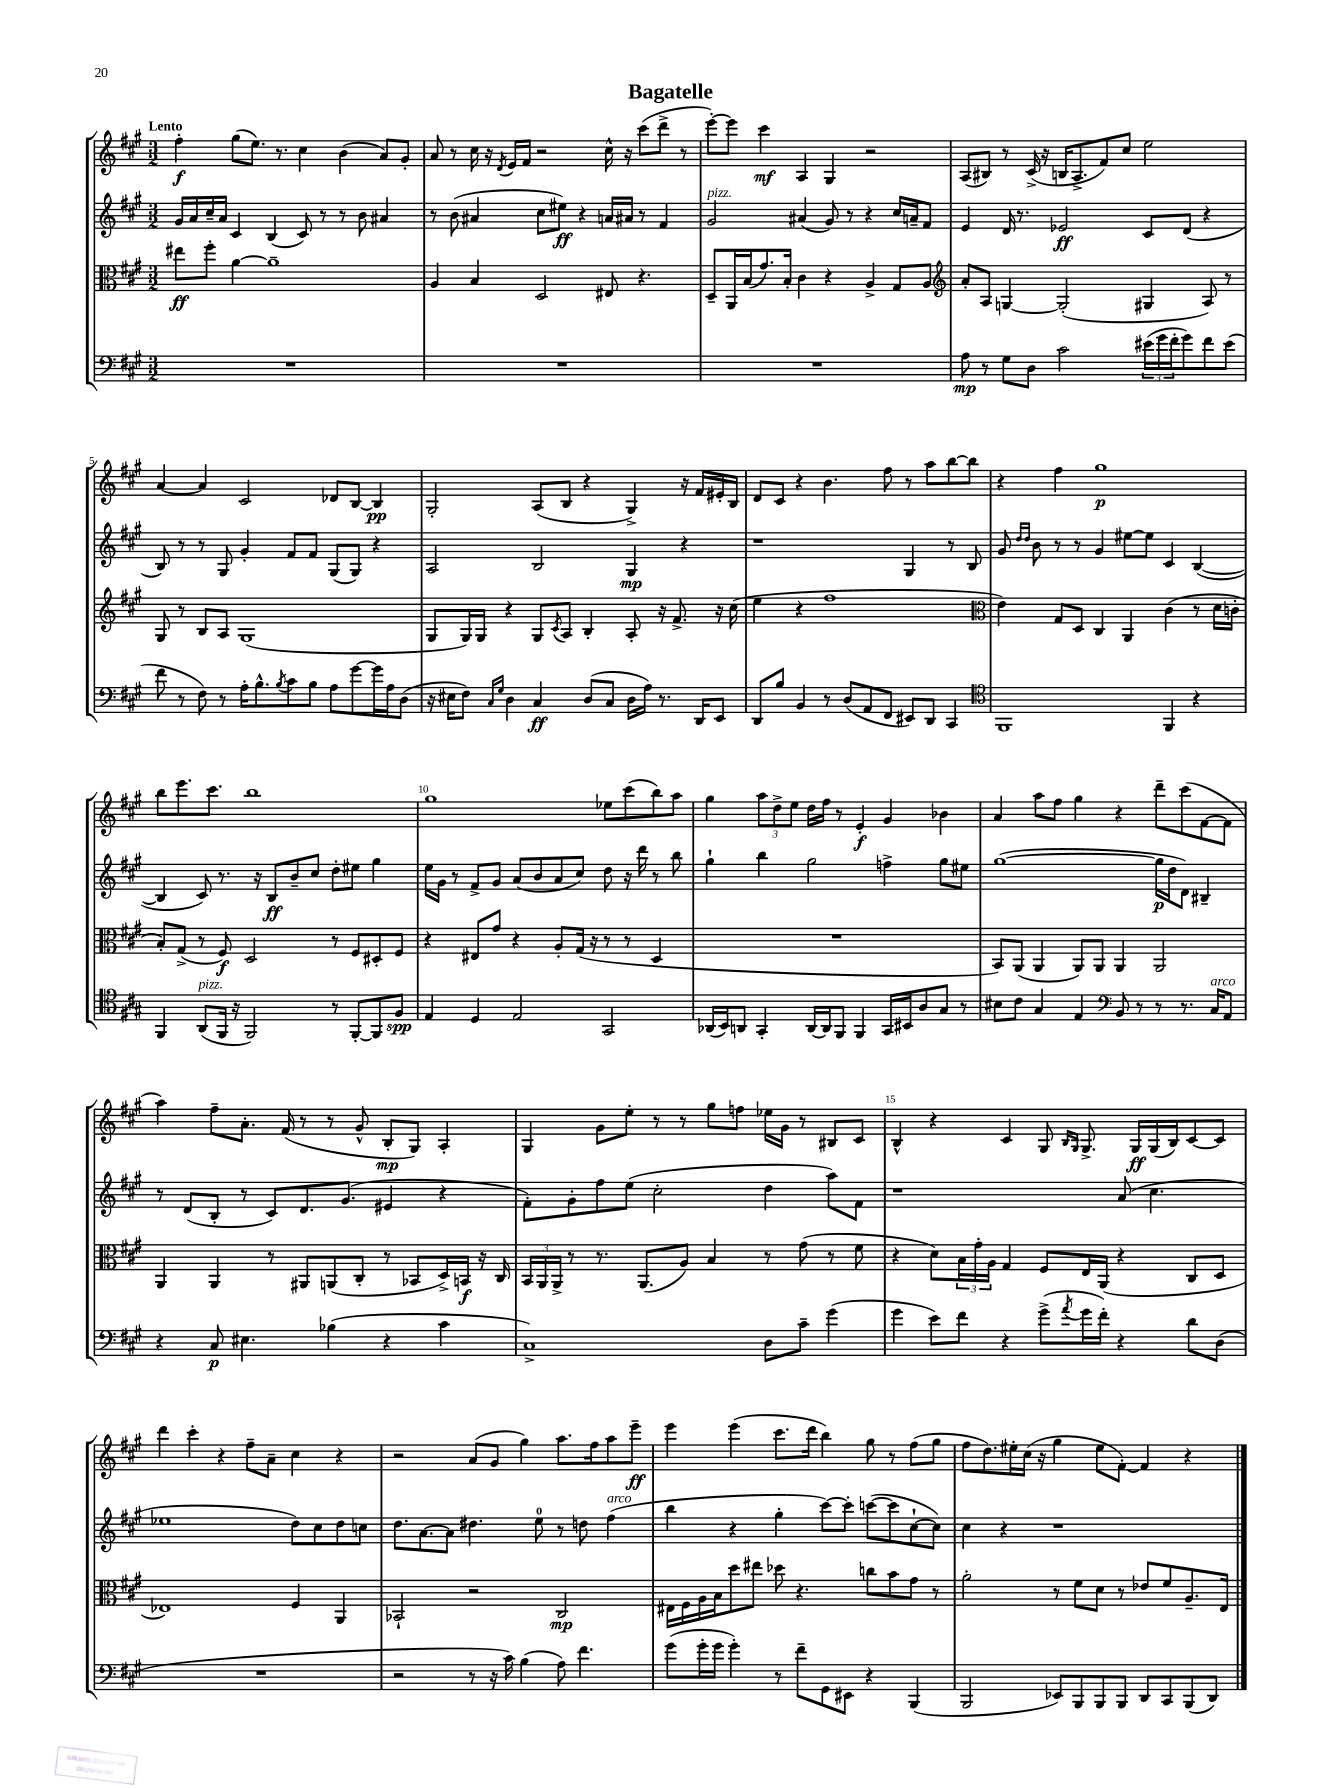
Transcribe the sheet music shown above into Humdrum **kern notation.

**kern	**kern	**kern	**kern
*staff4	*staff3	*staff2	*staff1
*clefF4	*clefC3	*clefG2	*clefG2
*k[f#c#g#]	*k[f#c#g#]	*k[f#c#g#]	*k[f#c#g#]
*M3/2	*M3/2	*M3/2	*M3/2
1.r	8ee#	16g#	4ff#'
.	.	16a	.
.	8ff#'	16cc#~	.
.	.	16a	.
.	[4a	4c#	(8gg#
.	.	.	8.ee)
.	1a~]	(4B	.
.	.	.	8.r
.	.	8c#)	4cc#
.	.	8r	.
.	.	8r	(4b
.	.	8b	.
.	.	4a#	8a)
.	.	.	8g#'
=	=	=	=
1.r	4A	8r	8a
.	.	(8b	8r
.	4B	4a#	16cc#
.	.	.	16r
.	.	.	8qd
.	.	.	16e
.	.	.	16f#
.	2D	8cc#	2r
.	.	8ee#)	.
.	.	4r	.
.	8E#	16a	16cc#^^
.	.	16a#	16r
.	4.r	8r	(8ccc#
.	.	4f#	8ddd^
.	.	.	8r
=	=	=	=
1.r	8D~	2g#	[8eee')
.	16AA	.	8eee]
.	(16B	.	.
.	8.g#)	.	4ccc#
.	16B'	.	.
.	4c#	(4a#	4A
.	4r	8g#)	4G#
.	.	8r	.
.	4A^	4r	2r
.	8G#	16cc#	.
.	.	16a~	.
.	8A	8f#	.
=	=	=	=
*	*clefG2	*	*
8A	8a'	4e	(8A
8r	8A	.	8B#)
8G#	[4G	16d	8r
.	.	8.r	.
8D	.	.	(16c#^
.	.	.	16r
2c#	(2G']	2e-	16B
.	.	.	8.A^
.	.	.	8f#)
.	.	.	8cc#
(24e#	4G#	8c#	2ee
24g#	.	.	.
24f#'	.	.	.
8g#)	.	(8d	.
8f#	8A)	4r	.
(8e#	8r	.	.
=	=	=	=
8f#	8G#	8B)	[4a
8r	8r	8r	.
8F#)	8B	8r	4a]
8r	8A	8G#	.
16A'	(1G#	4g#'	2c#
8.B^^	.	.	.
8qB	.	.	.
8c#	.	8f#	.
8B	.	8f#	.
8A	.	(8G#	8d-
[8g#	.	8G#)	[8B
16g#]	.	4r	4B]
16A	.	.	.
(8D	.	.	.
=	=	=	=
16r	8G#	2A	2G#'
16E#	.	.	.
8F#)	16G#)	.	.
.	16G#	.	.
16qqC#	.	.	.
16qqG#	.	.	.
4D	4r	.	.
4C#	8G#	2B	(8A
.	8qc#	.	.
.	8A	.	8B
(8D	4B'	.	4r
8C#	.	.	.
16D	8A'	4G#	4G#^)
16A)	.	.	.
8.r	16r	.	.
.	8.f#^	.	.
.	.	4r	16r
16DD	.	.	16f#
8EE	16r	.	16e#'
.	(16cc#	.	16B
=	=	=	=
8DD	4ee	1r	8d
8B	.	.	8c#
4BB	4r	.	4r
8r	1ff#	.	4.b
(8D	.	.	.
8AA	.	.	.
8FF#	.	.	8ff#
8EE#)	.	4G#	8r
8DD	.	.	8aa
4CC#	.	8r	[8bb
.	.	8B	8bb]
=	=	=	=
*clefC4	*clefC3	*	*
1FF#	4e)	8g#	4r
.	.	16qqdd	.
.	.	16qqdd	.
.	.	8b	.
.	8G#	8r	4ff#
.	8D	8r	.
.	4C#	4g#	1gg#
.	4AA	[8ee#	.
.	.	8ee#]	.
4FF#	(4c#	4c#	.
4r	8r	([4B	.
.	16d	.	.
.	16c'	.	.
=	=	=	=
4FF#	8B')	4B]	8bb
.	(8G#^	.	8.eee
(8AA	8r	8c#)	.
.	.	.	8.ccc#
16FF#	8F#)	8.r	.
16r	.	.	.
2FF#)	2D	.	1bb
.	.	16r	.
.	.	8B	.
.	.	8b~	.
.	.	8cc#	.
8r	8r	8dd'	.
[8FF#'	8F#	8ee#	.
8FF#]	8D#'	4gg#	.
8F#	8F#	.	.
=	=	=	=
4E	4r	16ee	1gg#
.	.	16g#	.
.	.	8r	.
4D	8E#	8f#^	.
.	8g#	8g#	.
2E	4r	(8a	.
.	.	8b	.
.	8A'	8a	.
.	(16G#	8cc#)	.
.	16r	.	.
2GG#	8r	8dd	8ee-
.	8r	16r	(8ccc#
.	.	16ddd	.
.	4D	8r	8bb)
.	.	8bb	8aa
=	=	=	=
(16AA-	1.r	4gg#`	4gg#
16BB)	.	.	.
8AA	.	.	.
4GG#'	.	4bb	12aa
.	.	.	12dd^
.	.	.	12ee
[16AA	.	2gg#	16dd
16AA]	.	.	16ff#
8FF#	.	.	8r
4FF#	.	.	4e'
16GG#	.	4ff^	4g#
16BB#	.	.	.
8A	.	.	.
8G#	.	8gg#	4b-
8r	.	8ee#	.
=	=	=	=
8B#	8BB)	([1gg#	4a
8c#	(8AA	.	.
4G#	4AA	.	8aa
.	.	.	8ff#
4E	8AA)	.	4gg#
.	8AA	.	.
*clefF4	*	*	*
8BB	4AA	.	4r
8r	.	.	.
8r	2AA	16gg#]	8ddd~
.	.	16dd	.
8.r	.	8d)	(8ccc#
.	.	4B#~	[8f#
16C#	.	.	.
8AA	.	.	8f#]
=	=	=	=
4r	4AA	8r	4aa)
.	.	(8d	.
8C#	4AA	8B'	8ff#~
4.E#	.	8r	8.a'
.	8r	8c#)	.
.	.	.	(16f#
.	8AA#	8.d	8r
(4B-	(8AA	.	8r
.	.	(8.g#	.
.	8C#'	.	8g#^^
4r	8r	4e#	8B'
.	8BB-	.	8G#)
4c#	16D^)	4r	4A'
.	16BB	.	.
.	16r	.	.
.	16C#	.	.
=	=	=	=
1C#^)	24BB	8f#')	4G#
.	24AA	.	.
.	24AA^	.	.
.	8r	8g#'	.
.	8.r	8ff#	8g#
.	.	(8ee	8ee'
.	(8.AA	.	.
.	.	2cc#'	8r
.	8A)	.	8r
.	4B	.	8gg#
.	.	.	8ff
8D	8r	4dd	16ee-
.	.	.	16g#
8c#~	(8g#	.	8r
(4g#	8r	8aa)	8B#
.	8f#	8f#	8c#
=	=	=	=
4g#	4r	1r	4B^^
8e)	8d)	.	4r
8f#	24B	.	.
.	24g#'	.	.
.	24A	.	.
4r	4G#	.	4c#
(8g#^	8F#	.	8G#
.	.	.	16qqB
8qa	.	.	16qqG#
16g#	16E	.	8.G#^
16f#')	(16AA	.	.
4r	4r	(8a	.
.	.	.	16G#
.	.	4.cc#	(16G#
.	.	.	16B)
8d	8C#	.	[8c#
(8D	8D	.	8c#]
=	=	=	=
1.r	1E-)	1ee-	4ddd
.	.	.	4ccc#'
.	.	.	4r
.	.	.	8ff#~
.	.	.	8a~
.	4F#	8dd)	4cc#
.	.	8cc#	.
.	4AA	8dd	4r
.	.	8cc	.
=	=	=	=
2r	2BB-`	8.dd	2r
.	.	[8.a	.
.	.	8a]	.
8r	2r	4.dd#	(8a
16r	.	.	8g#
16c#)	.	.	.
(4B	.	.	4gg#)
.	.	8ee	.
8A)	2C#	8r	8.aa
4.f#	.	8dd	.
.	.	.	16ff#
.	.	(4ff#	8aa
.	.	.	8eee~
=	=	=	=
(8g#	16E#	4bb	4eee
.	16F#	.	.
16g#'	16A	.	.
16g#	16B	.	.
4g#')	8dd	4r	(4eee
.	8ee#	.	.
8r	8dd-	4gg#'	8.ccc#
8f#~	4.r	.	.
.	.	.	16ddd
8GG#	.	[8ccc#)	4bb)
8EE#	.	8ccc#']	.
4r	8cc	([8ccc	8gg#
.	8b	8ccc]	8r
(4BBB	8g#	[8cc#`	(8ff#
.	8r	8cc#])	8gg#
=	=	=	=
2BBB	2a'	4cc#	8ff#
.	.	.	8.dd)
.	.	4r	.
.	.	.	16ee#'
.	.	.	(16cc#
.	.	.	16r
8EE-)	8r	1r	4gg#
8BBB	8f#	.	.
8BBB	8d	.	8ee#
8BBB	8r	.	[8f#')
8DD	8e-	.	4f#]
8CC#	8f#	.	.
(8BBB	8.A~	.	4r
8DD)	.	.	.
.	16E	.	.
==	==	==	==
*-	*-	*-	*-
